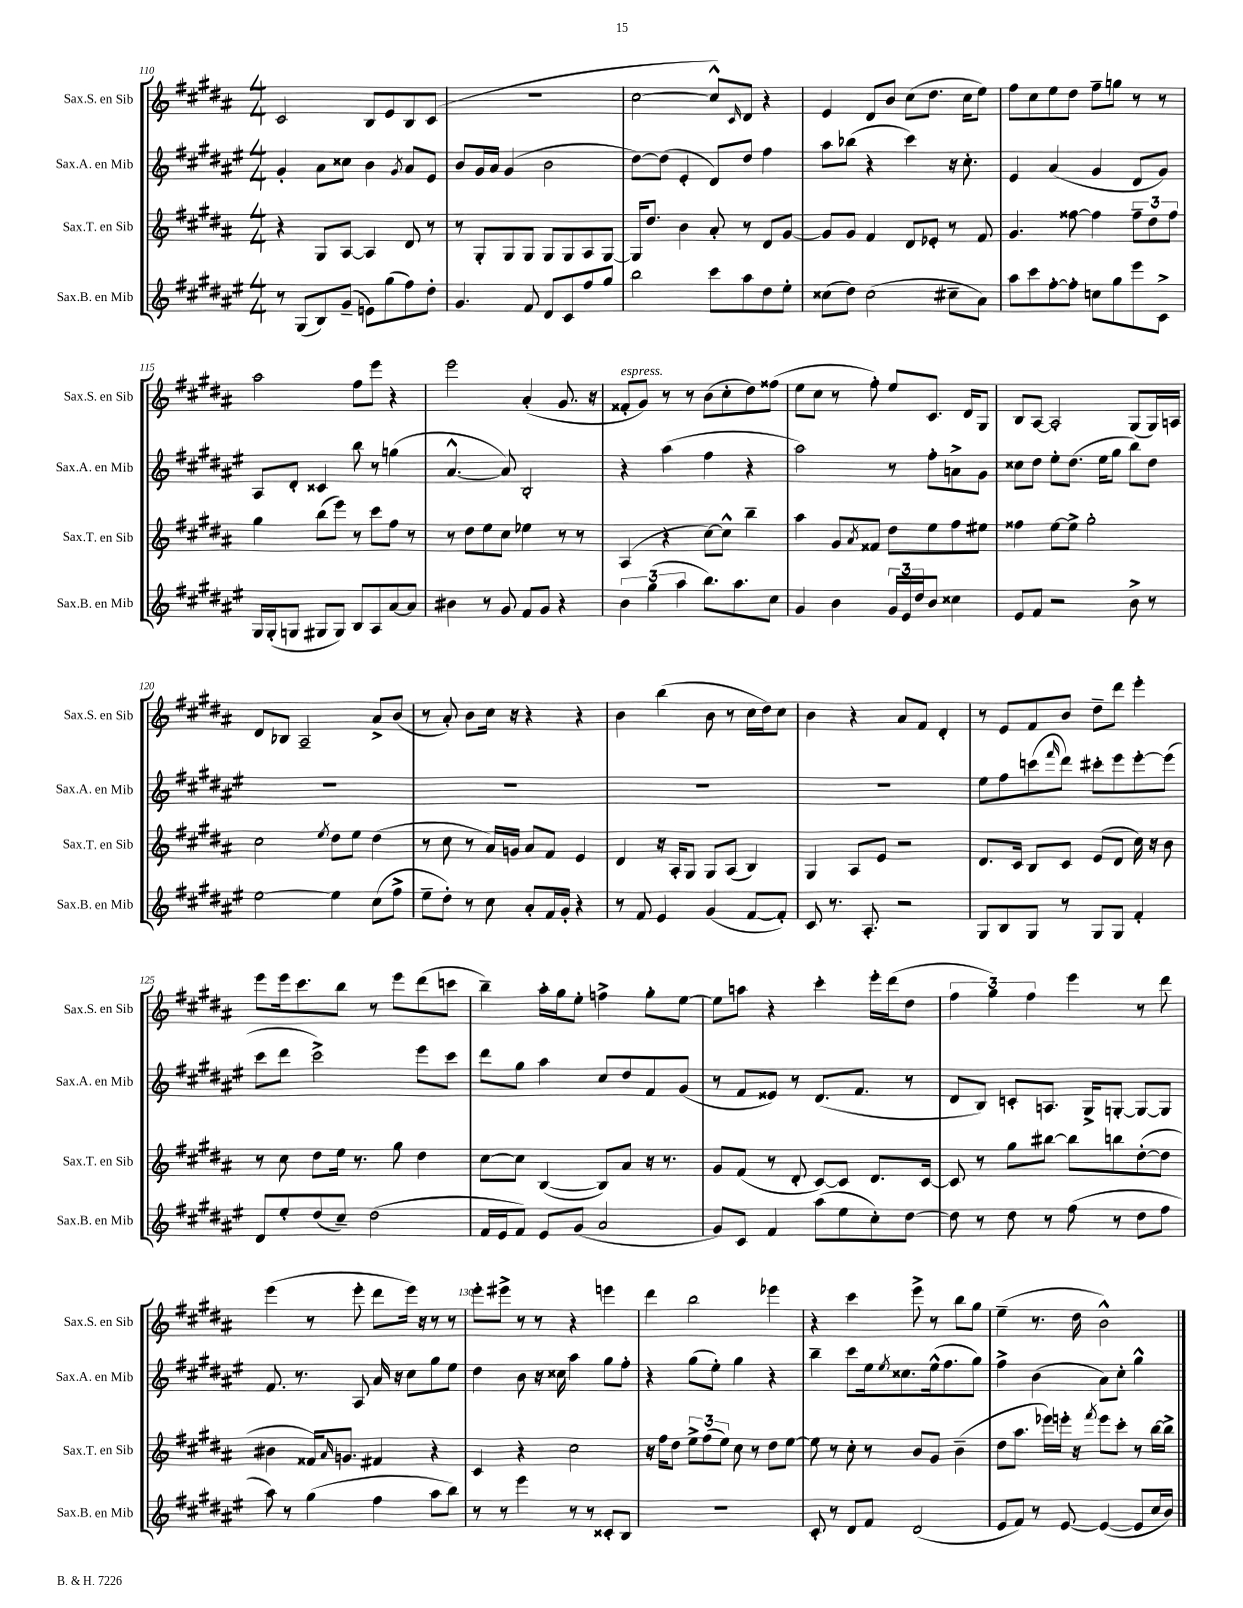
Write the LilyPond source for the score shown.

<<
\new StaffGroup <<
\new Staff = "s0" \with { instrumentName = "Sax.S. en Sib" shortInstrumentName = "Sax.S. en Sib" } {
    \clef treble \key b \major \numericTimeSignature \time 4/4
    cis'2 b8 e'8 b8 cis'8( |
    r1 |
    cis''2~ cis''8-^) \grace { cis'16 } dis'8 r4 |
    e'4 dis'8 b'8 cis''8( dis''8. cis''16 e''8) |
    fis''8 cis''8 e''8 dis''8 fis''8-- g''8 r8 r8 |
    ais''2 fis''8 e'''8 r4 |
    e'''2 ais'4-.( gis'8. r16 |
    fisis'8-.^\markup { \italic "espress." } gis'8) r8 r8 b'8( cis''8-. dis''8) fisis''8( |
    e''8 cis''8 r8 fis''8-.) e''8 cis'8. dis'16 gis8 |
    b8 ais8~ ais2-. gis8( gis16) a16 |
    dis'8 bes8 ais2-- ais'8-> b'8( |
    r8 ais'8-.) b'8 cis''16 r16 r4 r4 |
    b'4 b''4( b'8 r8 cis''16 dis''16) cis''8 |
    b'4 r4 ais'8 fis'8 dis'4-. |
    r8 e'8 fis'8 b'8 dis''8-- dis'''8 e'''4-. |
    e'''8 e'''16 cis'''8. b''8 r8 e'''8 dis'''8( c'''8 |
    b''4--) ais''16-. gis''16 e''8-. f''4-> gis''8-. e''8~ |
    e''8 a''8 r4 cis'''4-. e'''16-. dis'''16( dis''8 |
    \tuplet 3/2 { fis''4 gis''4) fis''4 } e'''4 r8 dis'''8 |
    e'''4( r8 e'''8-. dis'''8 e'''16) r16 r8 r8 |
    e'''8-. eis'''8-> r8 r8 r4 e'''4 |
    dis'''4 b''2 ees'''4 |
    r4 cis'''4 e'''8-> r8 b''8 gis''8 |
    e''4--( r8. dis''16 b'2-^) \bar "|." |
}
\new Staff = "s1" \with { instrumentName = "Sax.A. en Mib" shortInstrumentName = "Sax.A. en Mib" } {
    \clef treble \key fis \major \numericTimeSignature \time 4/4
    gis'4-. ais'8 cisis''8 b'4 \acciaccatura { gis'8 } ais'8 eis'8 |
    b'8 gis'16 ais'16 gis'4( b'2 |
    dis''8~) dis''8( eis'4-. dis'8) dis''8 fis''4 |
    ais''8 bes''8( r4 cis'''4) r16 cis''8.-. |
    eis'4 ais'4( gis'4 dis'8 gis'8) |
    ais8 dis'8-. cisis'4 b''8 r8 g''4( |
    ais'4.~-^ ais'8) b2-. |
    r4 ais''4( fis''4 r4 |
    ais''2) r8 fis''8-. a'8-> gis'8 |
    cisis''8 dis''8 eis''8-. dis''8.( eis''16 gis''8 b''8) dis''8 |
    R1 |
    R1 |
    R1 |
    R1 |
    eis''8 fis''8 c'''8( \grace { fis'''16 } dis'''8) cis'''8-. eis'''8 eis'''8~-. eis'''8( |
    cis'''8 dis'''8 cis'''2->) eis'''8 cis'''8 |
    dis'''8 gis''8 ais''4 cis''8 dis''8 fis'8 gis'8( |
    r8 fis'8 eisis'8) r8 dis'8.( fis'8. r8 |
    dis'8 b8) c'8-. a8. gis16-> g8~-. g8~ g8 |
    fis'8. r8. ais8 ais'16 r16 cis''8 gis''8 eis''8 |
    dis''4 b'8 r16 cisis''16 ais''4 gis''8 fis''8-. |
    r4 gis''8( eis''8-.) gis''4 r4 |
    b''4-- cis'''8 eis''16 \acciaccatura { eis''8 } cisis''8. eis''16-^( fis''8. gis''8) |
    fis''4-> b'4( ais'8) cis''8-. gis''4-^ \bar "|." |
}
\new Staff = "s2" \with { instrumentName = "Sax.T. en Sib" shortInstrumentName = "Sax.T. en Sib" } {
    \clef treble \key b \major \numericTimeSignature \time 4/4
    r4 gis8 ais8~ ais4 dis'8 r8 |
    r8 gis8-. gis8 gis8 gis8 gis8 ais8 gis8~ |
    gis16 dis''8. b'4 ais'8-. r8 dis'8 gis'8~ |
    gis'8 gis'8 fis'4 dis'8 ees'8-. r8 fis'8 |
    gis'4. fisis''8~ fisis''4 \tuplet 3/2 { fisis''8-- dis''8 fisis''8 } |
    gis''4 b''8( e'''8) r8 cis'''8 fis''8 r8 |
    r8 dis''8 e''8 cis''8 ees''4 r8 r8 |
    ais4( r4 cis''8~) cis''8-^ b''4-- |
    ais''4 gis'8 \acciaccatura { ais'8 } fisis'8 dis''8 e''8 fis''8 eis''8 |
    fisis''4 e''8~ e''8-> gis''2-. |
    cis''2 \acciaccatura { e''8 } dis''8 e''8 dis''4( |
    r8 cis''8 r8 ais'16) g'16 ais'8 fis'8 e'4 |
    dis'4 r16 ais16-. gis8 gis8 ais8( b4) |
    gis4 ais8 e'8 r2 |
    dis'8. cis'16 b8 cis'8 e'8( dis'8 cis''16) r16 b'8 |
    r8 cis''8 dis''8 e''16 r8. gis''8 dis''4 |
    cis''8~ cis''8 b4~( b8) ais'8 r16 r8. |
    gis'8 fis'8( r8 dis'8-. cis'8~) cis'8 dis'8. cis'16~ |
    cis'8 r8 gis''8 bis''8~ bis''8 b''8 dis''8~-.( dis''8 |
    bis'4 fisis'16) \grace { ais'16 } g'8. fis'4 r4 |
    cis'4 r4 cis''2 |
    r16 fis''16 dis''8 \tuplet 3/2 { e''8-> fis''8( e''8) } cis''8 r8 dis''8 e''8~ |
    e''8 r8 cis''8-. r8 b'8 gis'8 b'4--( |
    dis''8 ais''8. ees'''16) e'''16-. r16 \acciaccatura { fis'''8 } e'''8 cis'''8-. r8 b''16~ b''16-> \bar "|." |
}
\new Staff = "s3" \with { instrumentName = "Sax.B. en Mib" shortInstrumentName = "Sax.B. en Mib" } {
    \clef treble \key fis \major \numericTimeSignature \time 4/4
    r8 gis8( b8) gis'8--( e'8) gis''8( fis''8) dis''8-. |
    gis'4. fis'8 dis'8 cis'8 fis''8 gis''8 |
    b''2 cis'''8 ais''8 dis''8 eis''8-. |
    cisis''8( dis''8) cisis''2( cis''8-- ais'8) |
    ais''8 cis'''8 fis''8~-. fis''8-. c''8 gis''8 eis'''8 cis'8-> |
    gis16 gis16-.( g8 gis8 gis8) b8 ais8 ais'8~ ais'8 |
    bis'4 r8 gis'8 fis'8 gis'8 r4 |
    \tuplet 3/2 { b'4 gis''4( ais''4 } b''8.) ais''8. cis''8 |
    gis'4 b'4 \tuplet 3/2 { gis'16 eis'16 dis''16 } b'8 cisis''4 |
    eis'8 fis'8 r2 b'8-> r8 |
    eis''2~ eis''4 cis''8( fis''8-> |
    eis''8-- dis''8-.) r8 cis''8 ais'8-. fis'16 gis'16-. r4 |
    r8 fis'8 eis'4 gis'4( fis'8~ fis'8-.) |
    cis'8 r8. ais8.-. r2 |
    gis8 b8 gis8 r8 gis8 gis8 fis'4-. |
    dis'8 eis''8-. dis''8( cis''8--) dis''2( |
    fis'16 eis'16 fis'8) eis'8 gis'8( ais'2 |
    gis'8) cis'8 fis'4 ais''8( eis''8 cis''8-.) dis''8~ |
    dis''8 r8 dis''8 r8 fis''8( r8 dis''8 fis''8 |
    ais''8) r8 gis''4( fis''4 ais''8 b''8) |
    r8 r8 eis'''4 r8 r8 cisis'8-. b8 |
    R1 |
    cis'8-. r8 dis'8 fis'8 dis'2( |
    eis'8 fis'8) r8 eis'8~ eis'4~( eis'8 cis''16 b'16) \bar "|." |
}
>>
>>
\layout { \context { \Score currentBarNumber = #110 \override BarNumber.break-visibility = ##(#f #t #t) barNumberVisibility = #(every-nth-bar-number-visible 5) } }
